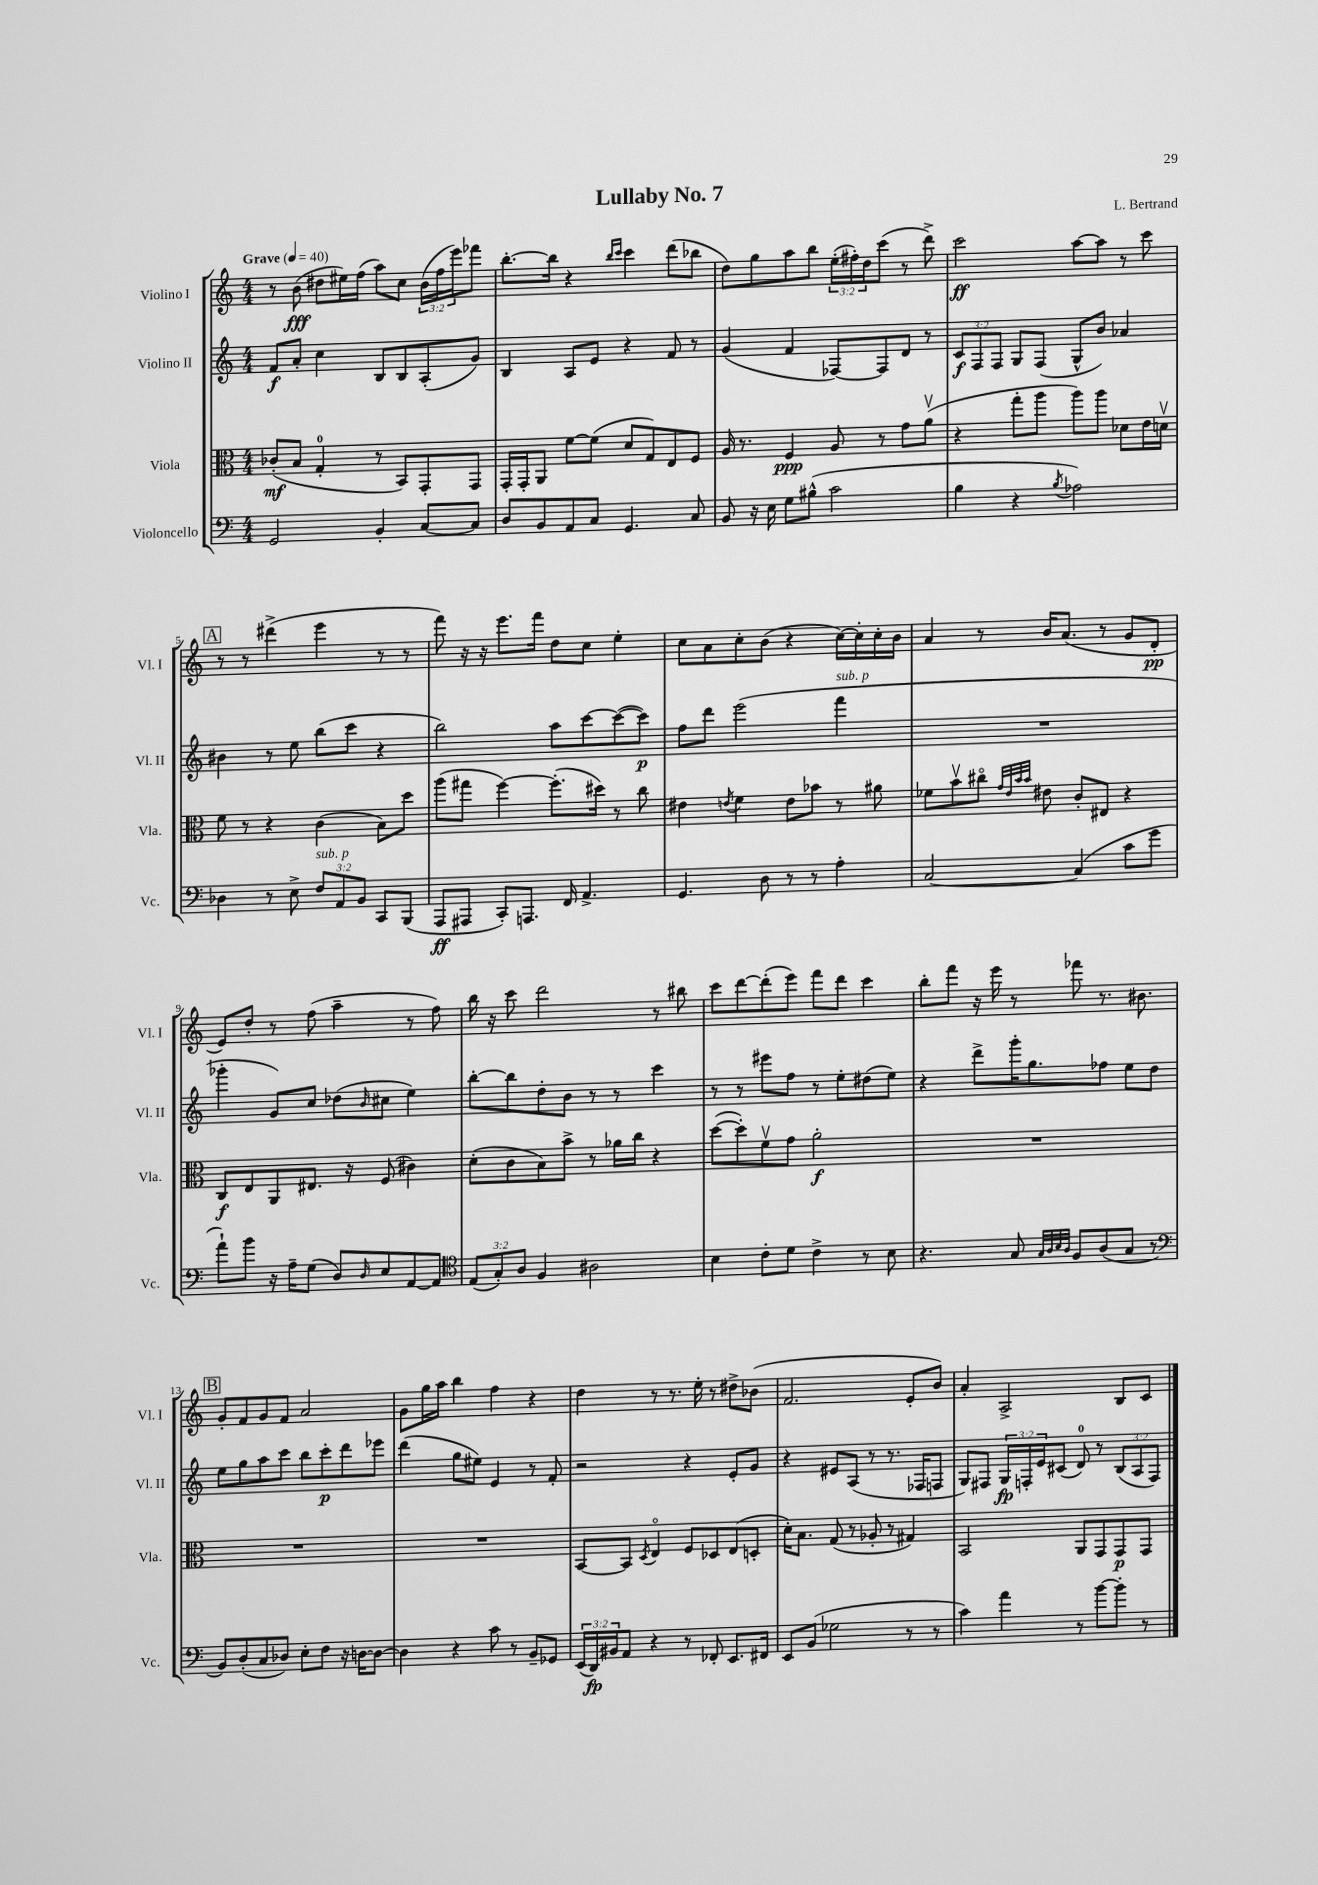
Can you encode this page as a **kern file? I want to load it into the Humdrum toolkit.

**kern	**dynam	**kern	**dynam	**kern	**dynam	**kern	**dynam
*part4	*part4	*part3	*part3	*part2	*part2	*part1	*part1
*staff4	*staff4	*staff3	*staff3	*staff2	*staff2	*staff1	*staff1
*I"Violoncello	*	*I"Viola	*	*I"Violino II	*	*I"Violino I	*
*I'Vc.	*	*I'Vla.	*	*I'Vl. II	*	*I'Vl. I	*
*clefF4	*	*clefC3	*	*clefG2	*	*clefG2	*
*k[]	*	*k[]	*	*k[]	*	*k[]	*
*M4/4	*	*M4/4	*	*M4/4	*	*M4/4	*
*MM40	*	*MM40	*	*MM40	*	*MM40	*
=1	=1	=1	=1	=1	=1	=1	=1
!	!	!	!	!	!	!LO:TX:a:B:t=Grave	!
2GG/	.	(8c-X'/L	mf	8f/L	f	8r	.
.	.	8B/J	.	8a'/J	.	(8b\	fff
.	.	4G'/	.	4cc\	.	8dd#X\L	.
.	.	.	.	.	.	16ee#X\L)	.
.	.	.	.	.	.	(16ff\JJ	.
4BB'/	.	8r	.	8B/L	.	8aa\L)	.
.	.	8BB/L)	.	8B/	.	8cc\J	.
[8C/L	.	8GG'/	.	(8A'/	.	(24b\LL	.
.	.	.	.	.	.	24ff\	.
.	.	.	.	.	.	24eee\J)	.
8C/J]	.	8GG/J	.	8g/J)	.	8fff-X\J	.
=2	=2	=2	=2	=2	=2	=2	=2
8D/L	.	16GG'/LL	.	4B/	.	[8.bb'\L	.
.	.	16GG'/J	.	.	.	.	.
8BB/	.	8AA/J	.	.	.	.	.
.	.	.	.	.	.	16bb\Jk]	.
8AA/	.	[8f\L	.	8A/L	.	4r	.
8C/J	.	(8f\J]	.	8e/J	.	.	.
.	.	.	.	.	.	16qqbb/LL	.
.	.	.	.	.	.	16qqccc/JJ	.
4.GG/	.	8d/L	.	4r	.	4ccc\	.
.	.	8G/)	.	.	.	.	.
.	.	8E/	.	8f/	.	(8ddd\L	.
8C/	.	8F/J	.	8r	.	8bb-X\J	.
=3	=3	=3	=3	=3	=3	=3	=3
8BB/	.	16A/	.	(4g/	.	8dd\L)	.
.	.	8.r	.	.	.	.	.
16r	.	.	.	.	.	8gg\	.
16E\	.	.	.	.	.	.	.
8G\L	.	4F/	ppp	4f/	.	8aa\	.
(8B#X^^\J	.	.	.	.	.	8bb\J	.
2c\	.	8A/	.	[8F-X/L)	.	(24ee'\LL	.
.	.	.	.	.	.	24ff#X'\)	.
.	.	.	.	.	.	24dd\J	.
.	.	8r	.	8F-/]	.	(8ccc\J	.
.	.	8g\L	.	8d/J	.	8r	.
.	.	(8av\J	.	8r	.	8ddd^\)	.
=4	=4	=4	=4	=4	=4	=4	=4
4B\	.	4r	.	12c/L	f	2ccc\	ff
.	.	.	.	12F/	.	.	.
.	.	.	.	12F/J	.	.	.
4r	.	8gg'\L	.	8G/L	.	.	.
.	.	8aa\J	.	(8F/J	.	.	.
8qB/	.	.	.	.	.	.	.
2A-X\)	.	8aa\L)	.	8G^^/L	.	[8aa\L	.
.	.	8aa\J	.	8b/J)	.	8aa\J]	.
.	.	8d-X\L	.	4a-X/	.	8r	.
.	.	16e\L	.	.	.	8ccc\	.
.	.	16dnv\JJ	.	.	.	.	.
!!LO:LB:g=z
!!LO:REH:place=s1:t=A
=5	=5	=5	=5	=5	=5	=5	=5
4D-X\	.	8f\	.	4b#X\	.	8r	.
.	.	8r	.	.	.	8r	.
8r	.	4r	.	8r	.	(4ddd#X^\	.
8E^\	.	.	.	8ee\	.	.	.
!LO:TX:a:i:t=sub. p	!	!	!	!	!	!	!
12F/L	.	(4c\	.	(8bb\L	.	4eee\	.
12AA/	.	.	.	.	.	.	.
.	.	.	.	8ccc\J	.	.	.
12BB/J	.	.	.	.	.	.	.
8CC/L	.	8B\L)	.	4r	.	8r	.
(8BBB/J	.	8dd\J	.	.	.	8r	.
=6	=6	=6	=6	=6	=6	=6	=6
8AAA/L	ff	(8aa\L	.	2bb\)	.	8fff\)	.
8AAA#X/J	.	8gg#X\J	.	.	.	16r	.
.	.	.	.	.	.	16r	.
8CC'/L)	.	[4ff\)	.	.	.	8.eee\L	.
8.AAAn/J	.	.	.	.	.	.	.
.	.	.	.	.	.	16fff\Jk	.
.	.	(8.ff'\L]	.	8aa\L	.	8dd\L	.
16FF/	.	.	.	.	.	.	.
4.AA^/	.	.	.	[8ccc\	.	8cc\J	.
.	.	16dd#X\Jk)	.	.	.	.	.
.	.	8r	.	(8ccc\_	.	4ee'\	.
.	.	8cc\	.	8ccc\J])	p	.	.
=7	=7	=7	=7	=7	=7	=7	=7
4.GG/	.	4e#X\	.	8ff\L	.	8cc\L	.
.	.	.	.	8ddd\J	.	8a\	.
.	.	8qen/	.	.	.	.	.
.	.	4f\	.	(2eee\	.	8cc'\	.
8D\	.	.	.	.	.	(8b\J	.
8r	.	8e\L	.	.	.	4r	.
8r	.	8b-X\J	.	.	.	.	.
!	!	!	!	!LO:TX:a:i:t=sub. p	!	!	!
4A'\	.	8r	.	4fff\	.	[16cc\LL)	.
.	.	.	.	.	.	16cc'\]	.
.	.	8a#X\	.	.	.	16cc'\	.
.	.	.	.	.	.	16b\JJ	.
=8	=8	=8	=8	=8	=8	=8	=8
[2C/	.	8f-X\L	.	1r	.	4a/	.
.	.	8bv\	.	.	.	.	.
.	.	8cc#X\J	.	.	.	8r	.
.	.	32qqg/LLL	.	.	.	.	.
.	.	32qqe/	.	.	.	.	.
.	.	32qqb/	.	.	.	.	.
.	.	32qqb/JJJ	.	.	.	.	.
.	.	8e#X\	.	.	.	16b/KL	.
.	.	.	.	.	.	(8.a/J	.
(4C/]	.	8c'/L	.	.	.	.	.
.	.	8E#X/J	.	.	.	8r	.
8c\L	.	4r	.	.	.	8g/L	.
8g\J	.	.	.	.	.	8d'/J	pp
!!LO:LB:g=z
=9	=9	=9	=9	=9	=9	=9	=9
8a`\L)	.	8C/L	f	4ggg-X'\	.	8e/L)	.
8b\J	.	8E/	.	.	.	8dd'/J	.
16r	.	8AA/	.	8g/L)	.	8r	.
16A~\KL	.	.	.	.	.	.	.
(8G\J	.	8.E#X/J	.	8cc/J	.	(8ff\	.
8D/L)	.	.	.	(8dd-X\L	.	4aa~\	.
.	.	16r	.	.	.	.	.
16qqD/	.	.	.	16qqb/	.	.	.
8E/	.	(8F/	.	8cc#X\J	.	.	.
[8AA/	.	4c#X\)	.	4ee\)	.	8r	.
8AA/J]	.	.	.	.	.	8ff\)	.
=10	=10	=10	=10	=10	=10	=10	=10
*clefC4	*	*	*	*	*	*	*
(12E/L	.	(8d'\L	.	[8bb'\L	.	16bb\	.
.	.	.	.	.	.	16r	.
12G'/)	.	.	.	.	.	.	.
.	.	8c\	.	8bb\]	.	8ccc\	.
12A/J	.	.	.	.	.	.	.
4F/	.	8B\)	.	8dd'\	.	2ddd\	.
.	.	8b^\J	.	8b\J	.	.	.
2A#X\	.	8r	.	8r	.	.	.
.	.	16a-X\LL	.	8r	.	.	.
.	.	16cc\JJ	.	.	.	.	.
.	.	4r	.	4ccc\	.	8r	.
.	.	.	.	.	.	8bb#X\	.
=11	=11	=11	=11	=11	=11	=11	=11
4B\	.	([8dd\L	.	8r	.	8ccc\L	.
.	.	8dd'\])	.	8r	.	[8ddd\	.
8c'\L	.	8fv\	.	8eee#X\L	.	(8ddd'\]	.
8d\J	.	8g\J	.	8ff\J	.	8eee\J)	.
4c^\	.	2a'\	f	8r	.	8fff\L	.
.	.	.	.	8ee'\L	.	8ddd\J	.
8r	.	.	.	(8dd#X\	.	4ccc\	.
8B\	.	.	.	8ee\J)	.	.	.
=12	=12	=12	=12	=12	=12	=12	=12
4.r	.	1r	.	4r	.	8bb'\L	.
.	.	.	.	.	.	8fff\J	.
.	.	.	.	8ddd^\L	.	16r	.
.	.	.	.	.	.	16eee\	.
8G/	.	.	.	16ggg'\K	.	8r	.
.	.	.	.	8.gg\	.	.	.
32qqG/LLL	.	.	.	.	.	.	.
32qqA/	.	.	.	.	.	.	.
32qqB/	.	.	.	.	.	.	.
32qqA/JJJ	.	.	.	.	.	.	.
8F/L	.	.	.	.	.	8fff-X\	.
(8A/	.	.	.	8ff-X\J	.	8.r	.
8G/J	.	.	.	8ee\L	.	.	.
.	.	.	.	.	.	8.b#X\	.
8r	.	.	.	8dd\J	.	.	.
!!LO:LB:g=z
!!LO:REH:place=s1:t=B
=13	=13	=13	=13	=13	=13	=13	=13
*clefF4	*	*	*	*	*	*	*
8BB/L)	.	1r	.	8ee\L	.	8g'/L	.
(8D'/	.	.	.	8gg\	.	8f/	.
8C/	.	.	.	8aa\	.	8g/	.
8D-X/J)	.	.	.	8ccc\J	.	8f/J	.
8E'\L	.	.	.	8bb\L	.	2a/	.
8F\J	.	.	.	8ccc'\	p	.	.
16r	.	.	.	8ddd\	.	.	.
[16Dn\KL	.	.	.	.	.	.	.
8D\J_	.	.	.	8eee-X\J	.	.	.
=14	=14	=14	=14	=14	=14	=14	=14
4D\]	.	1r	.	(4ddd\	.	8g\L	.
.	.	.	.	.	.	16gg\L	.
.	.	.	.	.	.	16aa\JJ	.
4r	.	.	.	8gg\L	.	4bb\	.
.	.	.	.	8ee#X\J)	.	.	.
8c\	.	.	.	4e/	.	4ff\	.
8r	.	.	.	.	.	.	.
8BB~/L	.	.	.	8r	.	4r	.
8GG-X/J	.	.	.	8f'/	.	.	.
=15	=15	=15	=15	=15	=15	=15	=15
(24EE/LL	.	[8BB/L	.	2r	.	4dd\	.
24DD/)	fp	.	.	.	.	.	.
24BB#X/J	.	.	.	.	.	.	.
8AA/J	.	8BB/J]	.	.	.	.	.
.	.	8qD/	.	.	.	.	.
4r	.	4E/	.	.	.	8r	.
.	.	.	.	.	.	8.r	.
8r	.	8F/L	.	4r	.	.	.
.	.	.	.	.	.	16ee'\	.
8FF-X'/	.	8D-X/	.	.	.	8r	.
8.EE/L	.	(8E/	.	8e'/L	.	8dd#X^\L	.
.	.	8Dn'/J	.	8g/J	.	(8b-X\J	.
16FF#X/Jk	.	.	.	.	.	.	.
=16	=16	=16	=16	=16	=16	=16	=16
8EE/L	.	16d'\KL)	.	4r	.	2.f/	.
.	.	8.B\J	.	.	.	.	.
(8BB/J	.	.	.	.	.	.	.
2G-X\	.	(8G/	.	8e#X/L	.	.	.
.	.	8r	.	(8A/J	.	.	.
.	.	8A-X'/	.	8r	.	.	.
.	.	8r	.	8.r	.	.	.
8r	.	4G#X/)	.	.	.	8e'/L	.
.	.	.	.	16F-X/KL	.	.	.
8r	.	.	.	8Fn/J	.	8b/J)	.
=17	=17	=17	=17	=17	=17	=17	=17
4c\)	.	2BB/	.	8G/L)	.	4a'/	.
.	.	.	.	8F#X/J	.	.	.
4a\	.	.	.	24G/LL	fp	2A^/	.
.	.	.	.	24Fn'/	.	.	.
.	.	.	.	24e/J	.	.	.
.	.	.	.	(8c#X/J	.	.	.
8r	.	8AA/L	.	8d/)	.	.	.
[8b\L	.	8GG/	.	8r	.	.	.
8b'\J]	.	8GG/	p	(12B/L	.	8B/L	.
.	.	.	.	12A/	.	.	.
8r	.	8GG/J	.	.	.	8c/J	.
.	.	.	.	12F/J)	.	.	.
==	==	==	==	==	==	==	==
*-	*-	*-	*-	*-	*-	*-	*-
